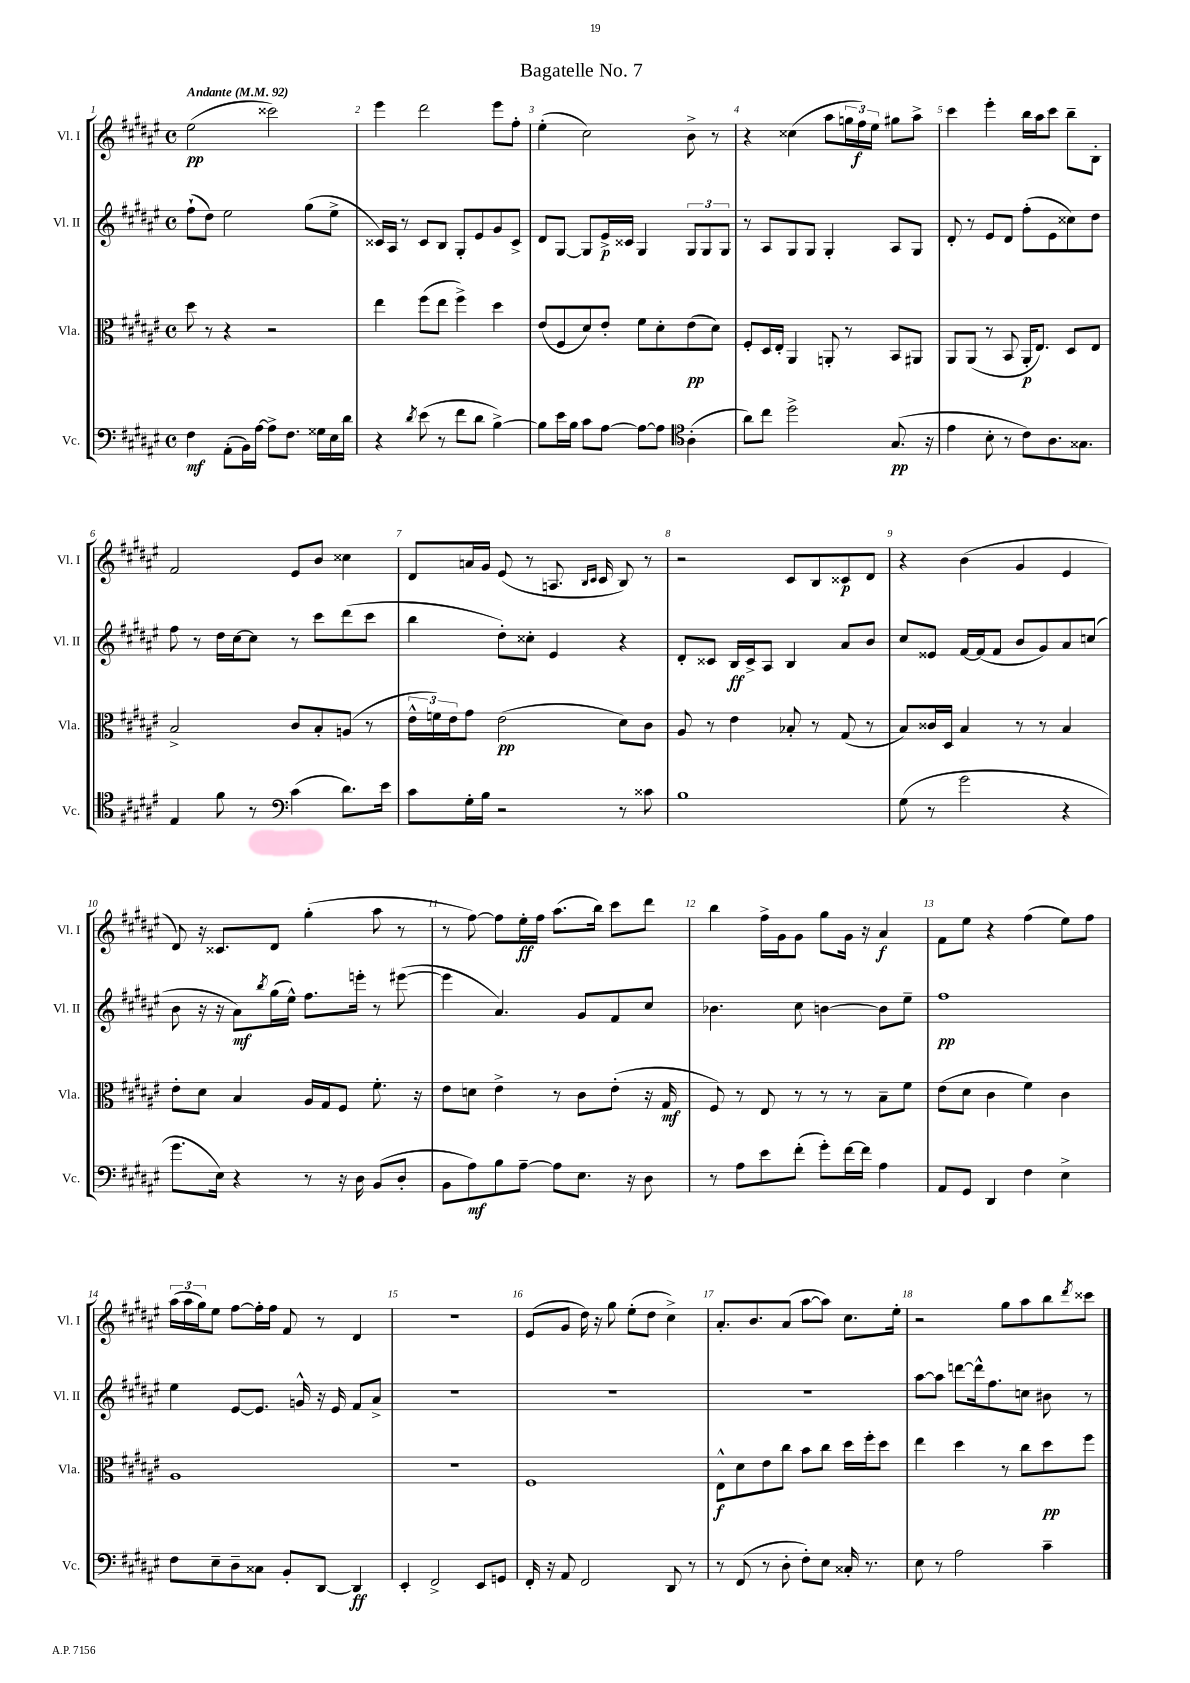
\header { title = "Bagatelle No. 7" }
<<
\new StaffGroup <<
\new Staff = "s0" \with { instrumentName = "Vl. I" shortInstrumentName = "Vl. I" } {
    \clef treble \key fis \major \defaultTimeSignature \time 4/4 \tempo "Andante" 4 = 92
    eis''2\pp( cisis'''2) |
    eis'''4 dis'''2 eis'''8 fis''8-. |
    eis''4-.( cis''2) b'8-> r8 |
    r4 cisis''4( ais''8 \tuplet 3/2 { g''16 fis''16\f) eis''16 } gis''8 ais''8-> |
    cis'''4 eis'''4-. b''16 ais''16 cis'''8 b''8-- b8-. |
    fis'2 eis'8 b'8 cisis''4 |
    dis'8 a'16 gis'16 eis'8( r8 a8. \grace { b16 cis'16 } cis'16 b8) r8 |
    r2 cis'8 b8 cisis'8\p dis'8 |
    r4 b'4( gis'4 eis'4 |
    dis'8) r16 cisis'8. dis'8 gis''4-.( ais''8 r8 |
    r8 fis''8~) fis''8 eis''16-.\ff fis''16 ais''8.( b''16) cis'''8 dis'''8 |
    b''4 fis''16-> gis'16 gis'8 gis''8 gis'16 r16 ais'4\f |
    fis'8 eis''8 r4 fis''4( eis''8) fis''8 |
    \tuplet 3/2 { ais''16( ais''16 gis''16) } eis''8 fis''8~ fis''16-. fis''16 fis'8 r8 dis'4 |
    R1 |
    eis'8( gis'8 dis''16) r16 gis''8 eis''8-.( dis''8 cis''4->) |
    ais'8.-. b'8. ais'8( ais''8~ ais''8) cis''8. eis''16-. |
    r2 gis''8 ais''8 b''8 \acciaccatura { dis'''8 } cisis'''8 \bar "|." |
}
\new Staff = "s1" \with { instrumentName = "Vl. II" shortInstrumentName = "Vl. II" } {
    \clef treble \key fis \major \defaultTimeSignature \time 4/4
    fis''8-!( dis''8) eis''2 gis''8( eis''8-> |
    cisis'16) ais16 r8 cisis'8 b8 gis8-. eis'8 gis'8 cisis'8-> |
    dis'8 gis8~ gis8 eis'16->\p cisis'16 gis4 \tuplet 3/2 { gis8 gis8 gis8 } |
    r8 ais8 gis8 gis8 gis4-. ais8 gis8 |
    dis'8-. r8 eis'8 dis'8 fis''8-.( eis'8 cisis''8) dis''8 |
    fis''8 r8 dis''16 cis''16~ cis''8 r8 cis'''8 dis'''8( cis'''8 |
    b''4 dis''8-.) cisis''8-. eis'4 r4 |
    dis'8-. cisis'8 b16\ff cisis'16-> ais8 b4 ais'8 b'8 |
    cis''8 eisis'8 fis'16~ fis'16( fis'8 b'8 gis'8) ais'8 c''8( |
    b'8 r16 r16 ais'8\mf) \acciaccatura { b''8 } gis''16( eis''16-^) fis''8. e'''16-. r8 eis'''8~( |
    eis'''4 ais'4.) gis'8 fis'8 cis''8 |
    bes'4. cis''8 b'4~ b'8 eis''8-- |
    fis''1\pp |
    eis''4 eis'8~ eis'8. g'16-^ r16 eis'16 fis'8 ais'8-> |
    R1 |
    R1 |
    R1 |
    ais''8~ ais''8 d'''8~ d'''16-^ fis''8. c''8 bis'8 r8 \bar "|." |
}
\new Staff = "s2" \with { instrumentName = "Vla." shortInstrumentName = "Vla." } {
    \clef alto \key fis \major \defaultTimeSignature \time 4/4
    dis''8 r8 r4 r2 |
    eis''4 fis''8( eis''8 fis''4->) dis''4 |
    eis'8( fis8 dis'8) eis'8-. fis'8 dis'8-. eis'8\pp( dis'8) |
    fis8-. dis16 eis16-. ais,4 a,8-. r8 b,8 ais,8 |
    ais,8 ais,8( r8 b,8 ais,16-.\p eis8.) dis8 eis8 |
    b2-> cis'8 b8-. a8( r8 |
    \tuplet 3/2 { eis'16-^ f'16) eis'16 } gis'8 eis'2\pp( dis'8) cis'8 |
    ais8 r8 eis'4 bes8-. r8 gis8( r8 |
    b8) cisis'16 dis16 b4 r8 r8 b4 |
    eis'8-. dis'8 b4 ais16 gis16 fis8 fis'8.-. r16 |
    eis'8 d'8 eis'4-> r8 cis'8 eis'8-.( r16 gis16\mf |
    fis8) r8 eis8 r8 r8 r8 b8-- fis'8 |
    eis'8( dis'8 cis'4 fis'4) cis'4 |
    ais1 |
    R1 |
    fis1 |
    eis8-^\f dis'8 eis'8 cis''8 b'8 cis''8 dis''16 fis''16-. dis''8 |
    eis''4 dis''4 r8 cis''8 dis''8\pp fis''8 \bar "|." |
}
\new Staff = "s3" \with { instrumentName = "Vc." shortInstrumentName = "Vc." } {
    \clef bass \key fis \major \defaultTimeSignature \time 4/4
    fis4\mf ais,8-.( b,16) ais16~ ais8-> fis8. gisis16 eis16 dis'16 |
    r4 \acciaccatura { dis'8 } eis'8( r8 fis'8 dis'8 b4~->) |
    b8 eis'16 b16 cis'8 ais8~ ais8~ ais8 \clef tenor ais4-.( |
    ais'8) cis''8 dis''2-> gis8.\pp( r16 |
    eis'4 b8-. r8 cis'8) ais8. gisis8. |
    eis4 fis'8 r8 \clef bass cis'4( dis'8.) eis'16 |
    cis'8 gis16-. b16 r2 r8 cisis'8 |
    b1 |
    gis8( r8 gis'2 r4 |
    gis'8. eis16) r4 r8 r16 dis16 b,8( dis8-. |
    b,8 ais8\mf) b8 ais8~-- ais8 eis8. r16 dis8 |
    r8 ais8 eis'8 fis'8-.( gis'8-.) fis'16~ fis'16 ais4 |
    ais,8 gis,8 dis,4 fis4 eis4-> |
    fis8 eis8-- dis8-- cisis8 b,8-. dis,8~ dis,4\ff |
    eis,4-. fis,2-> eis,8 g,8 |
    fis,16-. r16 ais,8 fis,2 dis,8 r8 |
    r8 fis,8( r8 dis8-. fis8-.) eis8 cisis16-. r8. |
    eis8 r8 ais2 cis'4-- \bar "|." |
}
>>
>>
\layout { \context { \Score \override BarNumber.break-visibility = ##(#f #t #t) barNumberVisibility = #all-bar-numbers-visible } }
